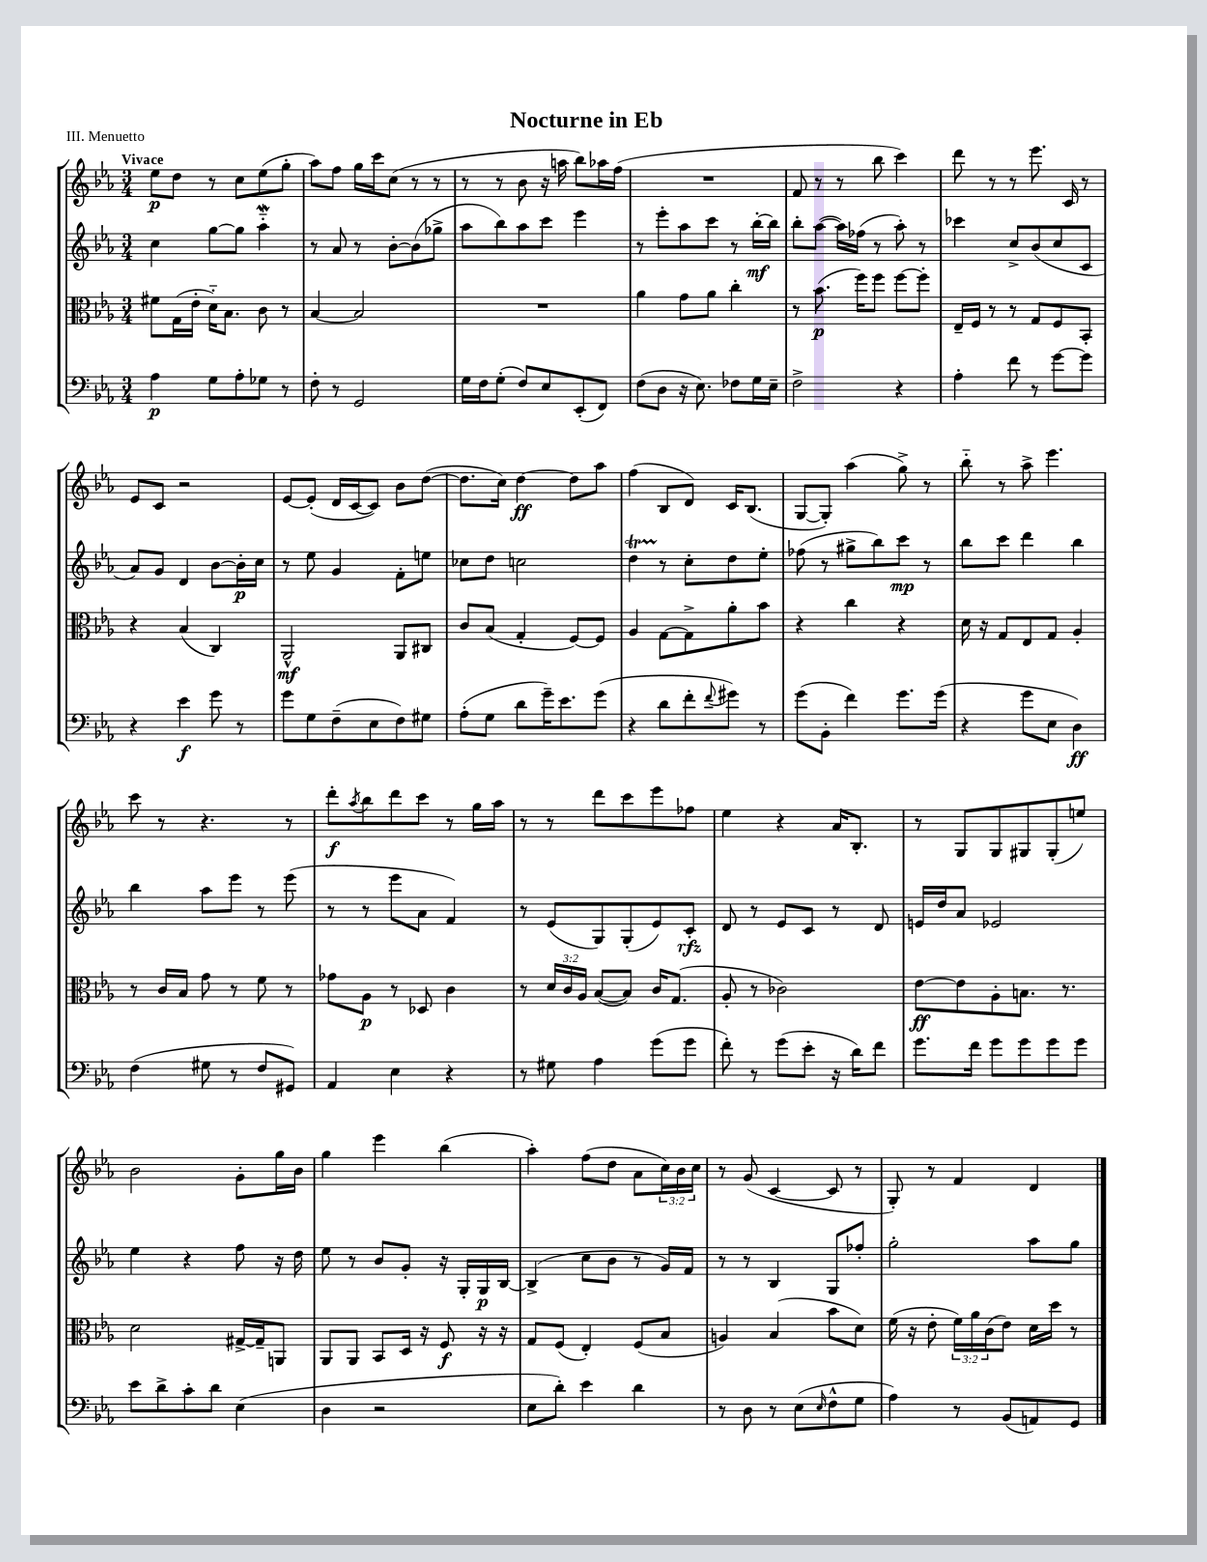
\header { title = "Nocturne in Eb" piece = "III. Menuetto" }
<<
\new StaffGroup <<
\new Staff = "s0" {
    \clef treble \key ees \major \numericTimeSignature \time 3/4 \override Staff.TupletNumber.text = #tuplet-number::calc-fraction-text \tempo "Vivace"
    ees''8\p d''8 r8 c''8 ees''8( g''8-. |
    aes''8) f''8 g''16 c'''16 c''8( r8 r8 |
    r8 r8 bes'8 r16 a''16 bes''8) aes''16 f''16( |
    R2. |
    f'8 r8 r8 bes''8 c'''4) |
    d'''8 r8 r8 ees'''8. c'16 r8 |
    ees'8 c'8 r2 |
    ees'8~ ees'8-.( d'16 c'16~ c'8) bes'8 d''8~( |
    d''8. c''16) d''4~\ff d''8 aes''8 |
    f''4( bes8 d'8) c'16 bes8.( |
    g8~ g8-.) aes''4( g''8->) r8 |
    bes''8-_ r8 aes''8-> ees'''4. |
    c'''8 r8 r4. r8 |
    d'''8-.\f \acciaccatura { aes''8 } bes''8 d'''8 c'''8 r8 g''16 aes''16 |
    r8 r8 d'''8 c'''8 ees'''8 fes''8 |
    ees''4 r4 aes'16 bes8.-. |
    r8 g8 g8 gis8 gis8-.( e''8) |
    bes'2 g'8-. g''16 bes'16 |
    g''4 ees'''4 bes''4( |
    aes''4-.) f''8( d''8 aes'8 \tuplet 3/2 { c''16) bes'16 c''16 } |
    r8 g'8( c'4~ c'8 r8 |
    g8-.) r8 f'4 d'4 \bar "|." |
}
\new Staff = "s1" {
    \clef treble \key ees \major \numericTimeSignature \time 3/4
    c''4 g''8~ g''8 aes''4-_\mordent |
    r8 aes'8 r8 bes'8~-. bes'8( ges''8-> |
    aes''8 bes''8) aes''8 c'''8 ees'''4 |
    r8 ees'''8-. aes''8 c'''8 r8 bes''16~-.\mf bes''16 |
    bes''8-. aes''8~( aes''16) fes''16( r8 aes''8-.) r8 |
    ces'''4 c''8-> bes'8( c''8 c'8 |
    aes'8) g'8 d'4 bes'8~ bes'16-.\p c''16 |
    r8 ees''8 g'4 f'8-. e''8 |
    ces''8 d''8 c''2 |
    d''4\startTrillSpan r8\stopTrillSpan c''8-. d''8 ees''8-. |
    fes''8( r8 gis''8-> bes''8) c'''8\mp r8 |
    bes''8 c'''8 d'''4 bes''4 |
    bes''4 aes''8 ees'''8 r8 ees'''8( |
    r8 r8 ees'''8 aes'8 f'4) |
    r8 ees'8( g8) g8-.( ees'8) c'8-.\rfz |
    d'8 r8 ees'8 c'8 r8 d'8 |
    e'16 d''16 aes'8 ees'2 |
    ees''4 r4 f''8 r16 d''16 |
    ees''8 r8 bes'8 g'8-. r16 g16-. g16\p bes16~ |
    bes4->( c''8 bes'8 r8 g'16) f'16 |
    r8 r8 bes4 g8 fes''8-. |
    g''2-. aes''8 g''8 \bar "|." |
}
\new Staff = "s2" {
    \clef alto \key ees \major \numericTimeSignature \time 3/4 \override Staff.TupletNumber.text = #tuplet-number::calc-fraction-text
    fis'8 g16( ees'16-. d'16-_) bes8. c'8 r8 |
    bes4~ bes2 |
    R2. |
    aes'4 g'8 aes'8 c''4-. |
    r8 bes'8.\p( f''16) f''8 f''8~ f''8-. |
    ees16-- f16 r8 r8 g8 f8 bes,8-. |
    r4 bes4( c4) |
    aes,2-^\mf aes,8 cis8 |
    c'8 bes8( g4-. f8~) f8 |
    aes4 g8~ g8-> aes'8-. bes'8 |
    r4 c''4 r4 |
    d'16 r16 g8 ees8 g8 aes4-. |
    r8 c'16 bes16 g'8 r8 f'8 r8 |
    ges'8 aes8\p r8 des8 c'4 |
    r8 \tuplet 3/2 { d'16 c'16 aes16 } bes8~( bes8) c'16 g8.( |
    aes8-. r8 ces'2) |
    ees'8~\ff ees'8 aes8-. b8. r8. |
    d'2 gis16~-> gis16-- a,8 |
    aes,8 aes,8 bes,8 d16 r16 f8\f r16 r16 |
    g8 f8( ees4-.) f8( bes8 |
    a4) bes4( bes'8 d'8) |
    f'16( r16 ees'8-. \tuplet 3/2 { f'16) aes'16 c'16( } ees'8) d'16 d''16 r8 \bar "|." |
}
\new Staff = "s3" {
    \clef bass \key ees \major \numericTimeSignature \time 3/4
    aes4\p g8 aes8-. ges8 r8 |
    f8-. r8 g,2 |
    g16 f16 g8-.( f8) ees8 ees,8-.( f,8) |
    f8( d8 r16 ees8.) fes8 g16 ees16-- |
    f2-> r4 |
    aes4-. f'8 r8 g'8~ g'8 |
    r4 ees'4\f g'8 r8 |
    g'8 g8 f8--( ees8 f8) gis8 |
    aes8-.( g8 d'8 g'16--) ees'8. g'8( |
    r4 d'8 f'8-. \appoggiatura { f'8 } gis'8) r8 |
    g'8( bes,8-. f'4) g'8. g'16( |
    r4 g'8 ees8 d4\ff) |
    f4( gis8 r8 f8 gis,8) |
    aes,4 ees4 r4 |
    r8 gis8 aes4 g'8( g'8 |
    f'8-.) r8 g'8( ees'8-. r16 d'16) f'8 |
    g'8. f'16 g'8 g'8 g'8 g'8 |
    ees'8 d'8-> c'8-. d'8 ees4( |
    d4 r2 |
    ees8 d'8-.) ees'4 d'4 |
    r8 d8 r8 ees8( \grace { ees16 } f8-^ g8 |
    aes4) r8 bes,8( a,8) g,8 \bar "|." |
}
>>
>>
\layout { \context { \Score \remove "Bar_number_engraver" } }
